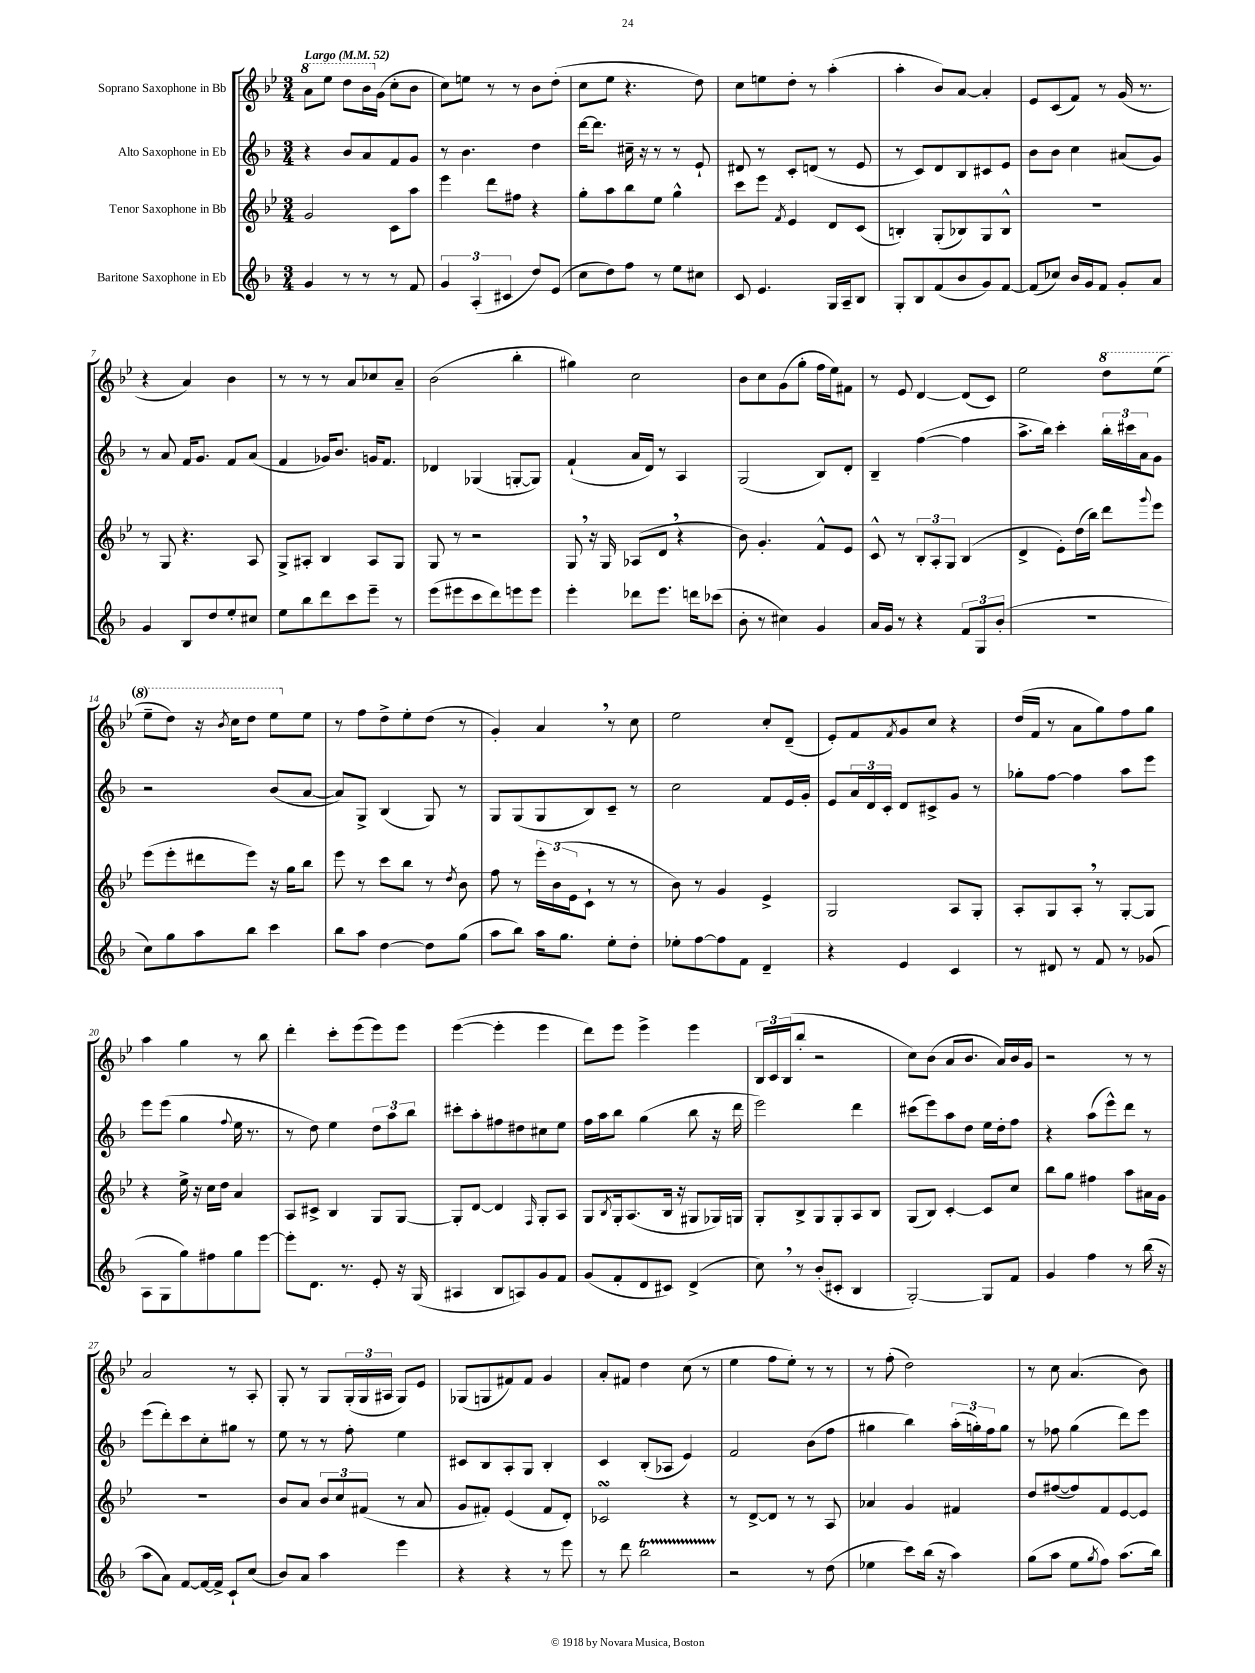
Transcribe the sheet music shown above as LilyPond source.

<<
\new StaffGroup <<
\new Staff = "s0" \with { instrumentName = "Soprano Saxophone in Bb" } {
    \clef treble \key bes \major \numericTimeSignature \time 3/4 \tempo "Largo" 4 = 52
    \ottava #1 a''8 ees'''8 d'''8 bes''16 \ottava #0 g'16( c''8-. bes'8 |
    c''8) e''8 r8 r8 bes'8 d''8-.( |
    c''8 ees''8 r4. d''8) |
    c''8 e''8 d''8-. r8 a''4-.( |
    a''4-. bes'8) a'8~ a'4-. |
    ees'8 c'8( f'8) r8 g'16( r8. |
    r4 a'4) bes'4 |
    r8 r8 r8 a'8 ces''8 a'8-- |
    bes'2( bes''4-. |
    gis''4) c''2 |
    bes'8 c''8 g'8( g''8-. f''16 ees''16) fis'8 |
    r8 ees'8 d'4~ d'8( c'8) |
    ees''2 \ottava #1 d'''8 ees'''8( |
    ees'''8-- d'''8) r16 \acciaccatura { bes''8 } c'''16 d'''8 ees'''8 \ottava #0 ees''8 |
    r8 f''8 d''8-> ees''8-. d''8( r8 |
    g'4-.) a'4 \breathe r8 c''8 |
    ees''2 c''8-. d'8--( |
    ees'8-.) f'8 \acciaccatura { f'8 } g'8 c''8 r4 |
    d''16( f'16 r8 a'8 g''8) f''8 g''8 |
    a''4 g''4 r8 bes''8 |
    d'''4-. c'''8-. ees'''8( ees'''8) ees'''8 |
    ees'''4~( ees'''4-. ees'''4 |
    d'''8) ees'''8 ees'''4-> ees'''4 |
    \tuplet 3/2 { bes16 c'16 bes16( } bes''8-. r2 |
    c''8) bes'8( a'8 bes'8. a'16) bes'16 g'16 |
    r2 r8 r8 |
    a'2 r8 a8-. |
    g8-. r8 g8 \tuplet 3/2 { g16-.( g16 ais16 } g8) ees'8 |
    ges8( g8 fis'8) fis'8 g'4 |
    a'8-. fis'8 d''4 c''8( r8 |
    ees''4 f''8 ees''8-.) r8 r8 |
    r8 f''8-.( d''2) |
    r8 c''8 a'4.( bes'8) \bar "|." |
}
\new Staff = "s1" \with { instrumentName = "Alto Saxophone in Eb" } {
    \clef treble \key f \major \numericTimeSignature \time 3/4
    r4 bes'8 a'8 f'8 g'8 |
    r8 bes'4. d''4 |
    d'''16~ d'''8. cis''16-- r16 r8 r8 e'8-! |
    dis'8 r8 c'8-. d'8( r8 e'8 |
    r8 c'8) d'8 bes8 cis'8 e'8 |
    bes'8 bes'8 c''4 ais'8( g'8) |
    r8 a'8 f'16 g'8. f'8 a'8( |
    f'4 ges'16) bes'8. g'16 f'8. |
    des'4 ges4( g8~-. g8) |
    f'4-!( a'16 d'16) r8 a4 |
    g2( bes8) d'8-. |
    bes4-- f''4~( f''4 |
    a''8.-> bes''16) c'''4-. \tuplet 3/2 { bes''16-. cis'''16 a'16 } g'8 |
    r2 bes'8( a'8~ |
    a'8) g8-> bes4( g8) r8 |
    g8 g8( g8 bes8) c'8-- r8 |
    c''2 f'8 e'16 g'16-. |
    e'8 \tuplet 3/2 { a'16 d'16 c'16-. } d'8 cis'8-> g'8 r8 |
    ges''8-. f''8~ f''4 a''8 e'''8 |
    e'''8 e'''8( g''4 \appoggiatura { f''8 } e''16 r8. |
    r8 d''8) e''4 \tuplet 3/2 { d''8 a''8 bes''8 } |
    cis'''8-. a''8-. fis''8 dis''8 cis''8 e''8 |
    f''16 a''16 bes''8 g''4( bes''8 r16 d'''16 |
    e'''2) d'''4 |
    cis'''8( e'''8) a''8 d''8 e''16 d''16-. f''8 |
    r4 a''8( e'''8-^) d'''8 r8 |
    e'''8( d'''8-.) c'''8 c''8-. gis''8 r8 |
    e''8 r8 r8 f''8-. e''4 |
    cis'8 bes8 a8-. g8 bes4-. |
    c'4 bes8-.( aes8 e'4) |
    f'2 bes'8( f''8 |
    gis''4 bes''4) \tuplet 3/2 { a''16-.( g''16-.) f''16 } g''8 |
    r8 fes''8 g''4( d'''8) e'''8 \bar "|." |
}
\new Staff = "s2" \with { instrumentName = "Tenor Saxophone in Bb" } {
    \clef treble \key bes \major \numericTimeSignature \time 3/4
    g'2 c'8 a''8 |
    ees'''4 d'''8 fis''8 r4 |
    g''8-. a''8 bes''8 ees''8 g''4-^ |
    c'''8 ees'''8 \acciaccatura { f'8 } ees'4 d'8 c'8( |
    b4-.) g8-.( bes8) g8 bes8-^ |
    R2. |
    r8 g8 r4. a8 |
    g8-> ais8-. bes4 ais8 g8 |
    g8 r8 r2 |
    g8 \breathe r16 g16 aes8( d'8 \breathe r4 |
    bes'8) g'4.-. f'8-^ ees'8 |
    c'8-^ r8 \tuplet 3/2 { bes8-. a8-. g8 } bes4( |
    d'4-> ees'8-.) d''16( bes''16) d'''8 \appoggiatura { g'''8 } ees'''8 |
    ees'''8( ees'''8-. dis'''8 ees'''8) r16 g''16 bes''8 |
    ees'''8 r8 c'''8 bes''8 r8 \acciaccatura { d''8 } bes'8 |
    f''8 r8 \tuplet 3/2 { ees'''16-. bes'16( ees'16 } c'8-! r8 r8 |
    bes'8) r8 g'4 ees'4-> |
    g2 a8 g8-. |
    a8-. g8 a8-. \breathe r8 g8~-. g8 |
    r4 ees''16-> r16 c''16 d''16 a'4 |
    a8 cis'8-> bes4 g8 g8~ |
    g8-. d'8~ d'4 \grace { f16 } g8-. a8 |
    g8 \acciaccatura { bes8 } g16-. a8.( bes16 r16 gis8 ges16) g16 |
    g8-. bes8-> g8 g8-. a8 bes8 |
    g8( bes8) c'4~-. c'8 c''8 |
    bes''8 g''8 fis''4 a''8 ais'16 g'16 |
    R2. |
    bes'8 a'8 \tuplet 3/2 { bes'8 c''8 fis'8( } r8 a'8 |
    g'8 fis'8-.) ees'4( fis'8 d'8-.) |
    ces'2\turn r4 |
    r8 d'8~-> d'8 r8 r8 a8 |
    aes'4 g'4 fis'4 |
    d''8 fis''8~( fis''8) f'8 ees'8~ ees'8 \bar "|." |
}
\new Staff = "s3" \with { instrumentName = "Baritone Saxophone in Eb" } {
    \clef treble \key f \major \numericTimeSignature \time 3/4
    g'4 r8 r8 r8 f'8 |
    \tuplet 3/2 { g'4 a4-.( cis'4 } d''8) e'8( |
    c''8 d''8) f''8 r8 e''8 cis''8 |
    c'8 e'4. g16 a16-- bes8 |
    g8-. bes8 f'8( bes'8 g'8) f'8~ |
    f'8( ces''8) bes'16 g'16 f'8 g'8-. a'8 |
    g'4 bes8 d''8 e''8-. cis''8 |
    e''8 bes''8 d'''8 c'''8 e'''8-- r8 |
    e'''8( eis'''8 c'''8 d'''8) e'''8 e'''8 |
    e'''4-. des'''8 e'''8. d'''16 ces'''8( |
    bes'8-. r8 cis''4) g'4 |
    a'16 g'16 r8 r4 \tuplet 3/2 { f'8 g8 bes'8-.( } |
    R2. |
    c''8) g''8 a''8 bes''8 c'''4 |
    bes''8 a''8 d''4~ d''8 g''8( |
    a''8 bes''8) a''16 g''8. e''8-. d''8-. |
    ees''8-. f''8~ f''8 f'8 d'4-- |
    r4 e'4 c'4 |
    r8 dis'8 r8 f'8 r8 ges'8( |
    a8 g8 g''8) fis''8 g''8 e'''8~ |
    e'''8-. d'8. r8. e'8-. r16 g16( |
    ais4 bes8 a8) g'8 f'8 |
    g'8( f'8-. d'8 cis'8) d'4->( |
    c''8) \breathe r8 bes'8-.( cis'8-. bes4 |
    g2~-.) g8 f'8 |
    g'4 f''4 r8 bes''16( r16 |
    a''8 a'8) f'8~ f'16~ f'16-> c'8-! c''8( |
    bes'8) a'8 a''4 e'''4 |
    r4 r4 r8 e'''8 |
    r8 d'''8 bes''2\startTrillSpan |
    r2\stopTrillSpan r8 d''8( |
    ees''4 c'''8) bes''16( r16 a''4) |
    g''8( a''8 e''8 \acciaccatura { g''8 } f''8) a''8.( bes''16) \bar "|." |
}
>>
>>
